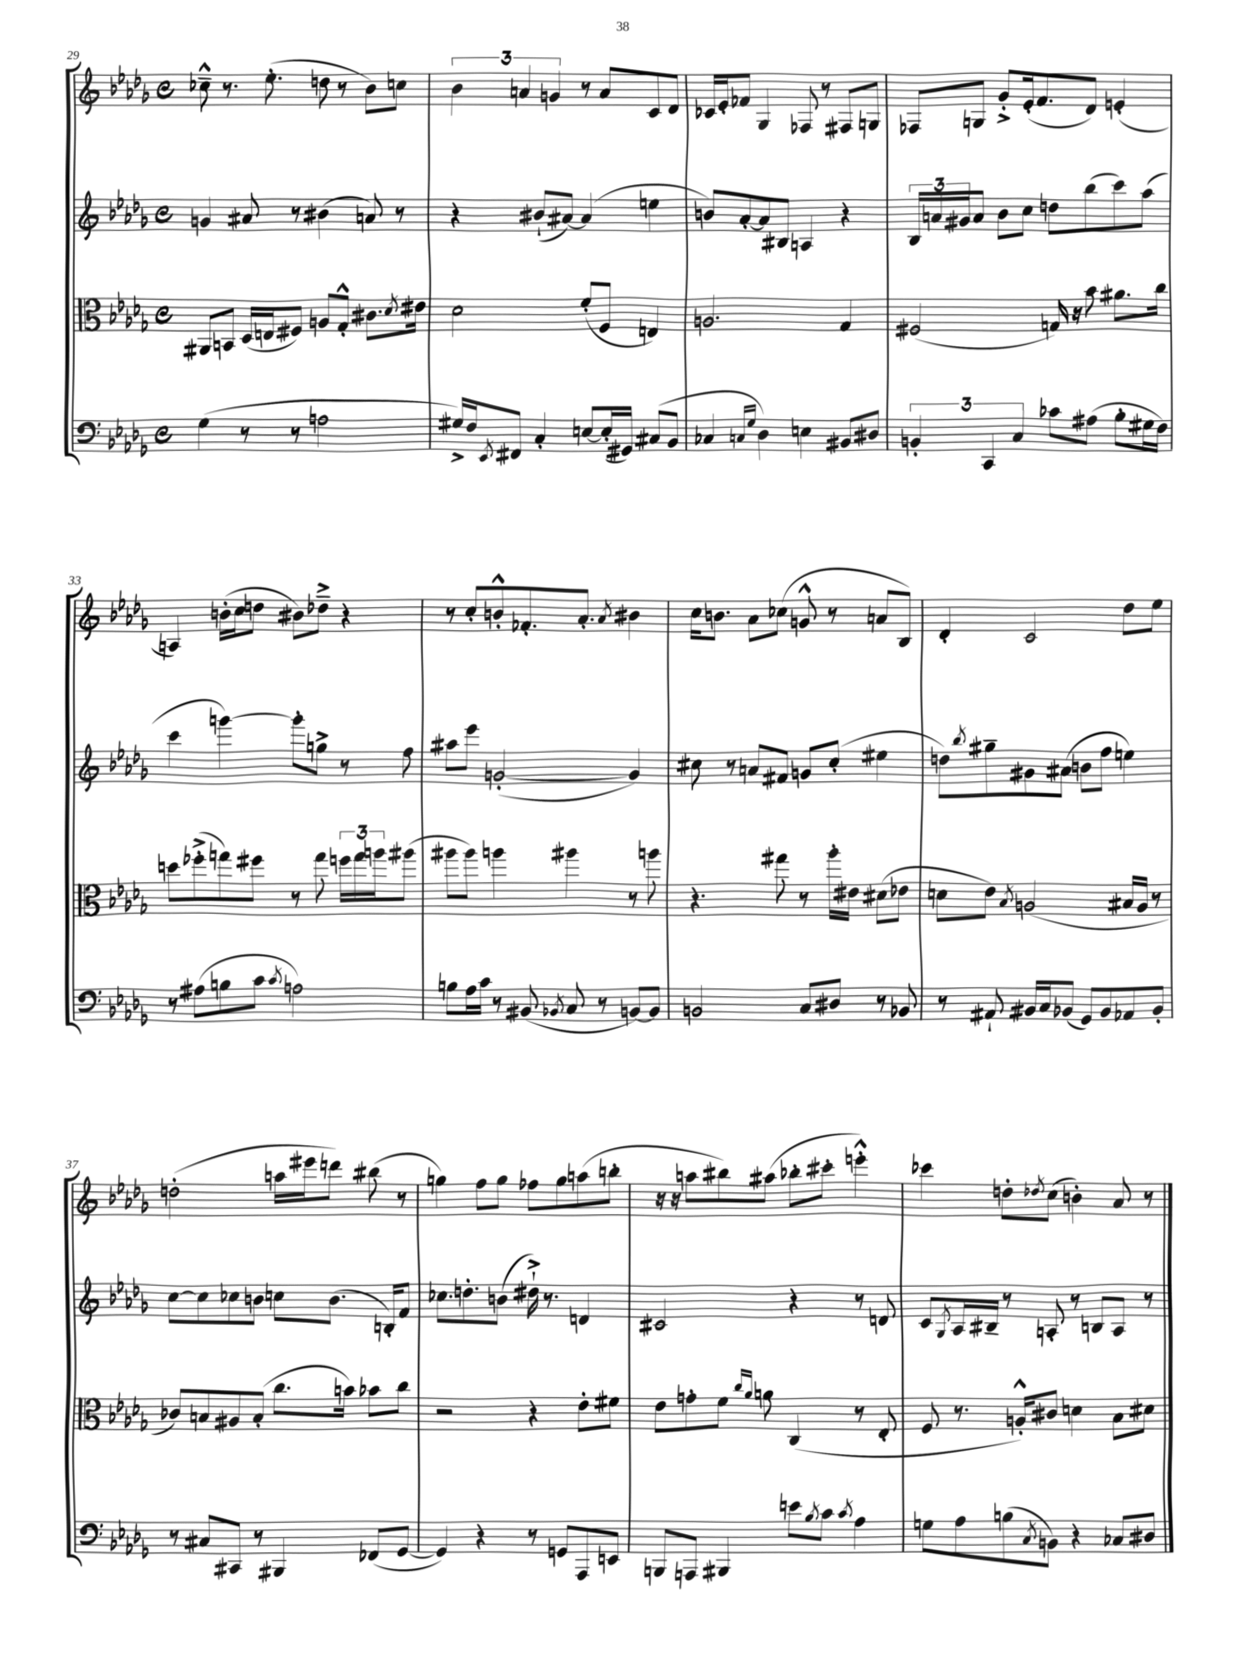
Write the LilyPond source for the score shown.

<<
\new StaffGroup <<
\new Staff = "s0" {
    \clef treble \key des \major \defaultTimeSignature \time 4/4
    ces''8---^ r8. ees''8.-.( d''8 r8 bes'8) c''8 |
    \tuplet 3/2 { bes'4 a'4 g'4 } r8 a'8 c'8 des'8 |
    ces'16 ees'16-. fes'8 ges4 fes8 r8 fis8 g8 |
    fes8 g8 ges'8-.-> ees'16-.( f'8. des'8) e'4-.( |
    a4) b'16-.( c''16 d''8 bis'8) des''8---> r4 |
    r8 c''8-. b'8-.-^ fes'8.-. aes'8.-. \acciaccatura { aes'8 } bis'4 |
    c''16 b'8. aes'8 ces''8( g'8-^ r8 a'8 bes8) |
    des'4-. c'2 des''8 ees''8 |
    d''2-.( a''16 eis'''16 d'''8) bis''8( r8 |
    g''4) f''8 g''8 fes''8 g''8 a''8( b''8-. |
    r16 r16 a''8 bis''8) ais''8( bes''8-. cis'''8-. e'''4-.-^) |
    ces'''4 d''8-. \acciaccatura { des''8 } c''8( b'4-.) aes'8 r8 \bar "|." |
}
\new Staff = "s1" {
    \clef treble \key des \major \defaultTimeSignature \time 4/4
    g'4 ais'8 r8 bis'4( a'8) r8 |
    r4 bis'8-!( ais'8~) ais'4( e''4 |
    b'8) aes'8~-. aes'8 bis8 a4 r4 |
    \tuplet 3/2 { bes16 a'16 gis'16 } a'8 bes'8 c''8 d''8 bes''8( c'''8) aes''8( |
    c'''4 g'''4~) g'''8-. g''8-> r8 f''8 |
    ais''8 ees'''8 g'2~-.( g'4) |
    cis''8 r8 a'8 fis'8 g'8 cis''8-.( eis''4 |
    d''8) \acciaccatura { bes''8 } gis''8-- gis'8 ais'8( b'8 f''8 e''4) |
    c''8~ c''8 ces''8 b'8 c''8 b'8.( b16-.) f'8 |
    ces''8. d''8.-. b'8( dis''16-!->) r8. d'4 |
    cis'2 r4 r8 d'8 |
    c'8 \acciaccatura { ges8 } aes16 bis16-- r8 a8-. r8 b8 a8 r8 \bar "|." |
}
\new Staff = "s2" {
    \clef alto \key des \major \defaultTimeSignature \time 4/4
    ais,8 b,8 des16( e16 fis8) a8 ges8-.-^ cis'8. \acciaccatura { des'8 } eis'16 |
    des'2 f'8-.( f8 e4) |
    a2. ges4 |
    fis2( g16) r16 bes'8 ais'8. c''16 |
    d''8 fes''8-.->( g''8) fis''8 r8 g''8 \tuplet 3/2 { f''16 g''16 a''16 } ais''8( |
    ais''8 ais''8) a''4 ais''4 r8 a''8 |
    r4. gis''8 r8 aes''16-. eis'16 dis'8( ees'8 |
    d'8 ees'8) \acciaccatura { bes8 } a2( bis16 a16 r8 |
    ces'8) b8 ais8 b8-.( c''8. b'16) bes'8 c''8 |
    r2 r4 ees'8-. fis'8 |
    ees'8 g'8-. f'8 \grace { c''16 aes'16 } a'8 c4( r8 ees8-. |
    f8 r8. a16-.-^) cis'8 d'4 bes8 dis'8 \bar "|." |
}
\new Staff = "s3" {
    \clef bass \key des \major \defaultTimeSignature \time 4/4
    ges4( r8 r8 a2 |
    gis16->) f16 \acciaccatura { ees,8 } fis,8 c4-. e8~ e16-.( gis,16) cis8( bes,8 |
    ces4 \grace { c16 ges16 } des4) e4 bis,8 dis8 |
    \tuplet 3/2 { b,4-. c,4 c4 } ces'8 ais8( bes8-. gis16 f16) |
    r8 ais8( b8 c'8 \acciaccatura { c'8 } a2) |
    b8 aes16 c'16 r8 bis,8( \acciaccatura { bes,8 } c8 r8 b,8~) b,8 |
    b,2 c8 dis8 r8 bes,8 |
    r8 ais,8-! bis,16 c16 bes,8( ges,8) bes,8 aes,8 bes,8-. |
    r8 cis8 cis,8 r8 bis,,4 fes,8( ges,8~ |
    ges,4) r4 r8 g,8 aes,,8 e,8 |
    b,,8 a,,8 bis,,4 e'8 \acciaccatura { bes8 } c'8 \acciaccatura { c'8 } aes4 |
    g8 aes8 b8( \acciaccatura { c8 } b,8) r4 ces8 dis8 \bar "|." |
}
>>
>>
\layout { \context { \Score currentBarNumber = #29 } }
